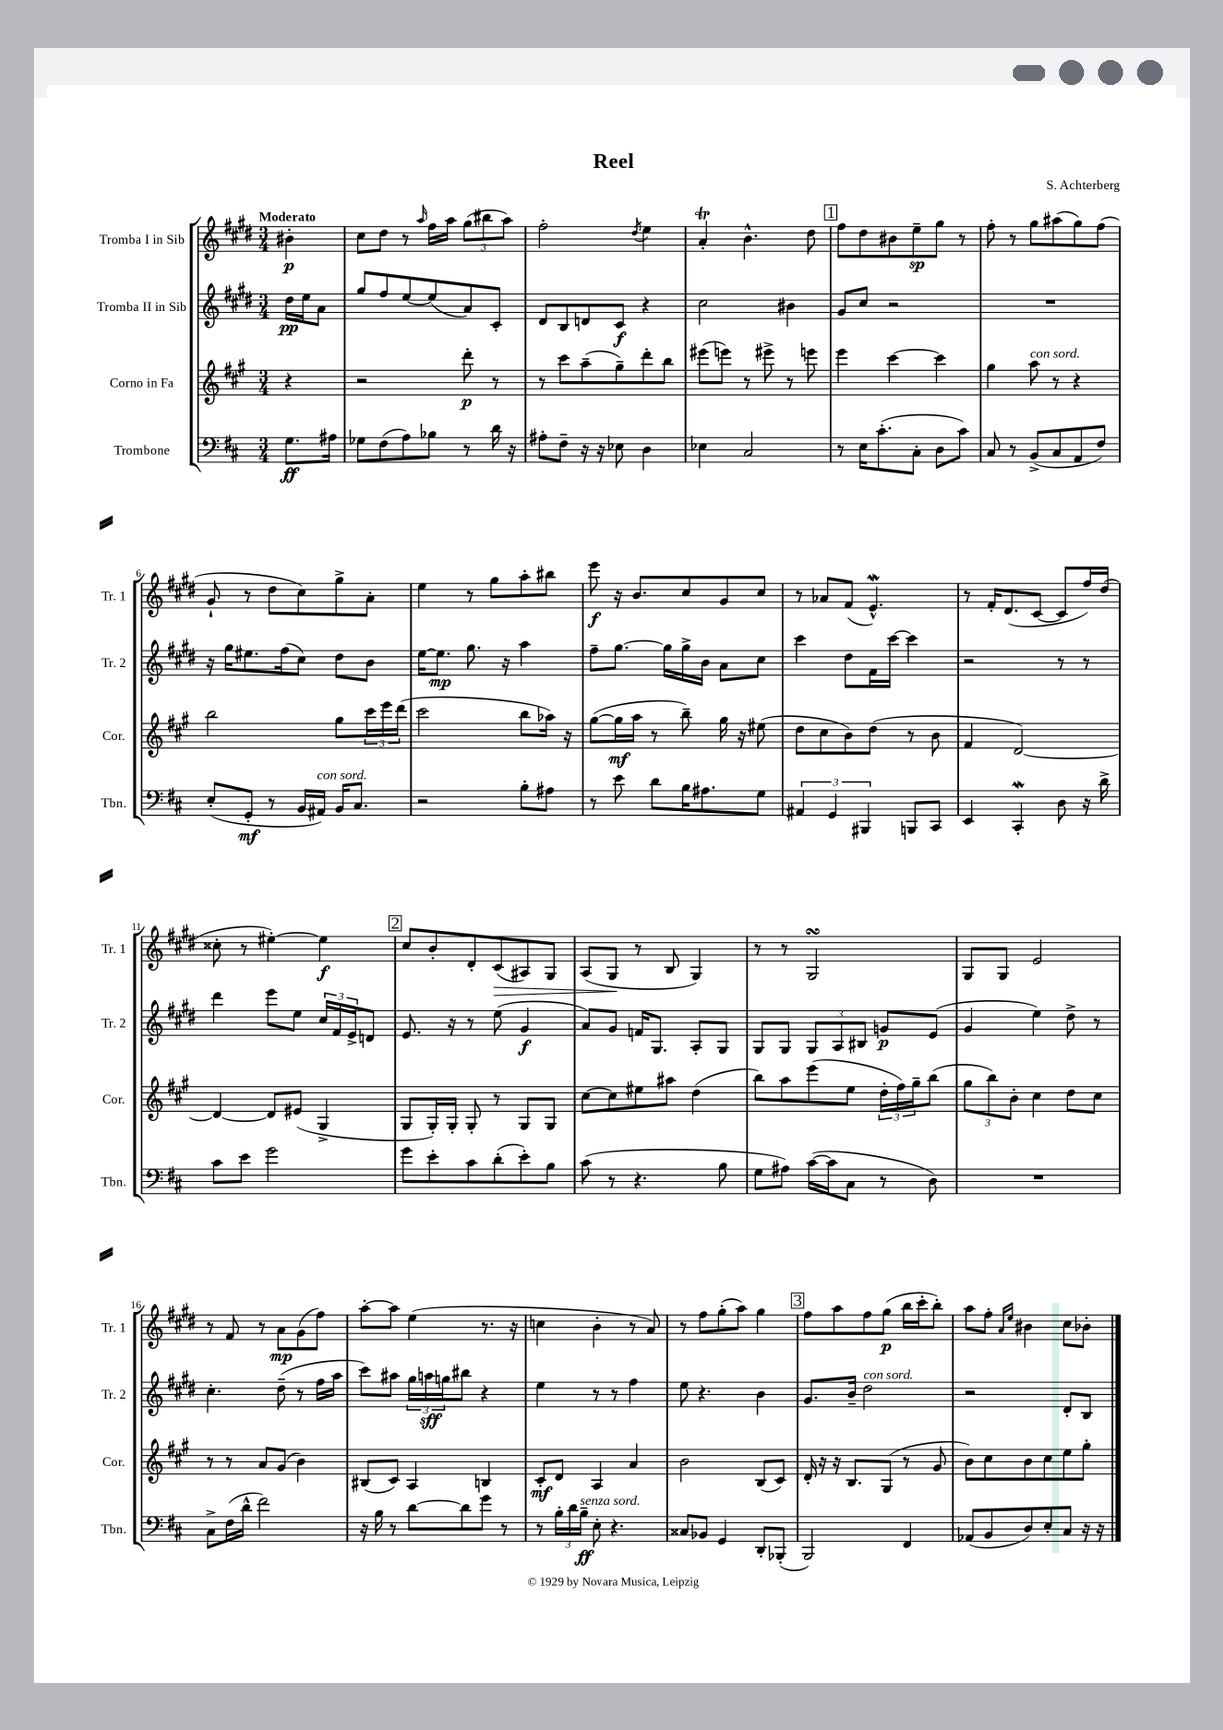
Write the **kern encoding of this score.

**kern	**kern	**kern	**kern
*staff4	*staff3	*staff2	*staff1
*clefF4	*clefG2	*clefG2	*clefG2
*k[f#c#]	*k[f#c#g#]	*k[f#c#g#d#]	*k[f#c#g#d#]
*M3/4	*M3/4	*M3/4	*M3/4
8.G	4r	16dd#	4b#'
.	.	16ee	.
.	.	8a	.
16A#	.	.	.
=	=	=	=
8G-	2r	8gg#	8cc#
(8F#	.	8ff#	8dd#
8A)	.	[8ee	8r
.	.	.	16qqaa
8B-	.	(8ee]	16ff#
.	.	.	16aa
8r	8ddd'	8a)	(12gg#
.	.	.	12bb#
16d	8r	8c#'	.
.	.	.	12aa)
16r	.	.	.
=	=	=	=
8A#'	8r	8d#	2ff#'
8F#~	8ccc#	8B	.
16r	(8aa~	8d	.
16r	.	.	.
8E-	8gg#~)	8c#	.
.	.	.	8qdd#
4D	8ddd'	4r	4ee
.	8bb	.	.
=	=	=	=
4E-	(8eee#	2cc#	4a'
.	8eee)	.	.
2C#	8r	.	4.b^^
.	8eee#^	.	.
.	8r	4b#	.
.	8eee	.	8dd#
=	=	=	=
8r	4eee	8g#	8ff#
16E	.	8cc#	8dd#
(8.c#'	.	.	.
.	[4ccc#	2r	8b#
8C#'	.	.	8ee~
8D	4ccc#]	.	8gg#
8c#)	.	.	8r
=	=	=	=
8C#	4gg#	2.r	8ff#'
8r	.	.	8r
(8BB^	8aa	.	8gg#
8C#	8r	.	(8aa#
8AA	4r	.	8gg#)
8F#)	.	.	(8ff#
=	=	=	=
(8E'	2bb	16r	8g#`
.	.	16gg#	.
8GG'	.	8.ee#	8r
8r	.	.	8dd#
.	.	(16ff#	.
16BB	.	8cc#)	8cc#)
16AA#)	.	.	.
16BB	8gg#	8dd#	8gg#^
8.C#	.	.	.
.	24ccc#	8b	8a'
.	24eee	.	.
.	(24ddd	.	.
=	=	=	=
2r	2ccc#	[16ee	4ee
.	.	8.ee]	.
.	.	8.gg#	8r
.	.	.	8gg#
.	.	16r	.
8B'	8bb	4aa	8aa'
8A#	16aa-)	.	8bb#
.	16r	.	.
=	=	=	=
8r	([8gg#	8ff#~	8eee
8e	16gg#]	[8.gg#	16r
.	16aa	.	8.b
8d	8r	.	.
.	.	16gg#]	.
16B	8bb~)	16gg#^	8cc#
8.A#	.	16b	.
.	16gg#	8a	8g#
.	16r	.	.
8G	(8ee#	8cc#	8cc#
=	=	=	=
6AA#	8dd	4ccc#	8r
.	8cc#	.	8a-
6GG	.	.	.
.	8b)	8dd#	(8f#
6BBB#	.	.	.
.	(8dd	16f#	4.e^^)
.	.	[16ccc#	.
8BBB	8r	4ccc#]	.
8CC#	8b	.	.
=	=	=	=
4EE	4f#	2r	8r
.	.	.	16f#'
.	.	.	(8.d#
4CC#'	[2d)	.	.
.	.	.	[8c#
8D	.	8r	8c#]
16r	.	8r	16ff#)
16d^	.	.	(16dd#
=	=	=	=
8c#	4d_	4ddd#	8cc##'
8e	.	.	8r
2g	8d]	8eee	[4ee#')
.	(8e#	8ee	.
.	4G#^	24cc#	4ee#]
.	.	24f#	.
.	.	24e^	.
.	.	8d	.
=	=	=	=
8g	8G#	8.e	8cc#
8e'	16G#')	.	8b'
.	16G#'	16r	.
8c#	8G#'	8r	8d#'
(8d'	8r	(8ee	(8c#
8e')	8G#	4g#	8A#)
8B	8G#	.	8G#
=	=	=	=
(8c#	[8cc#	8a)	(8A
8r	8cc#]	8g#	8G#
4.r	8ee#	16f	8r
.	.	8.G#	.
.	8aa#	.	8B
.	(4dd	8A'	4G#)
8B	.	8G#	.
=	=	=	=
8G	8bb)	8G#	8r
8A#)	8aa	8G#	8r
([16c#	(8eee	12G#	2G#
16c#]	.	.	.
.	.	12A	.
8C#	8ee	.	.
.	.	12B#	.
8r	24dd'	8g	.
.	24ff#)	.	.
.	24gg#~	.	.
8D)	(8bb	(8e	.
=	=	=	=
2.r	12gg#	4g#	8G#
.	12bb)	.	.
.	.	.	8G#
.	12b'	.	.
.	4cc#	4ee)	2e
.	8dd	8dd#^	.
.	8cc#	8r	.
=	=	=	=
8C#^	8r	4.cc#'	8r
(16F#	8r	.	8f#
16d^^	.	.	.
2f#)	8a	.	8r
.	(8g#	(8dd#~	8a
.	4b)	8r	(8g#
.	.	16ff#	8ff#)
.	.	16aa	.
=	=	=	=
16r	(8B#	8ccc#)	[8aa'
16B	.	.	.
8r	8c#)	8aa#	8aa]
[8d	4A	24gg#	(4ee
.	.	24aa	.
.	.	24gg	.
8d]	.	8bb#	.
8g	4B	4r	8.r
8r	.	.	.
.	.	.	16r
=	=	=	=
8r	8c#'	4ee	4cc
24B'	8d	.	.
24d	.	.	.
24B~	.	.	.
8E'	4A	8r	4b'
4.r	.	8r	.
.	4a	4ff#	8r
.	.	.	8a)
=	=	=	=
8C##	2b	8ee	8r
8BB-	.	4.r	8ff#
4GG	.	.	(8gg#'
.	.	.	8aa)
8DD'	(8B	4b	4gg#
(8BBB-'	8c#)	.	.
=	=	=	=
2BBB)	16d'	8.g#	8ff#
.	16r	.	.
.	16r	.	8aa
.	8.B	16b~	.
.	.	2dd#	8ff#
.	(8G#	.	(8gg#
4FF#	8r	.	16bb
.	.	.	16ccc#'
.	8g#	.	8bb')
=	=	=	=
(8AA-	8b)	2r	8aa
8BB	8cc#	.	8ff#'
.	.	.	16qqa
.	.	.	16qqee
8D)	8b	.	4b#
8E'	8cc#	.	.
8C#	8ee	8d#'	8cc#
16r	8gg#'	8B	8b-'
16r	.	.	.
==	==	==	==
*-	*-	*-	*-
